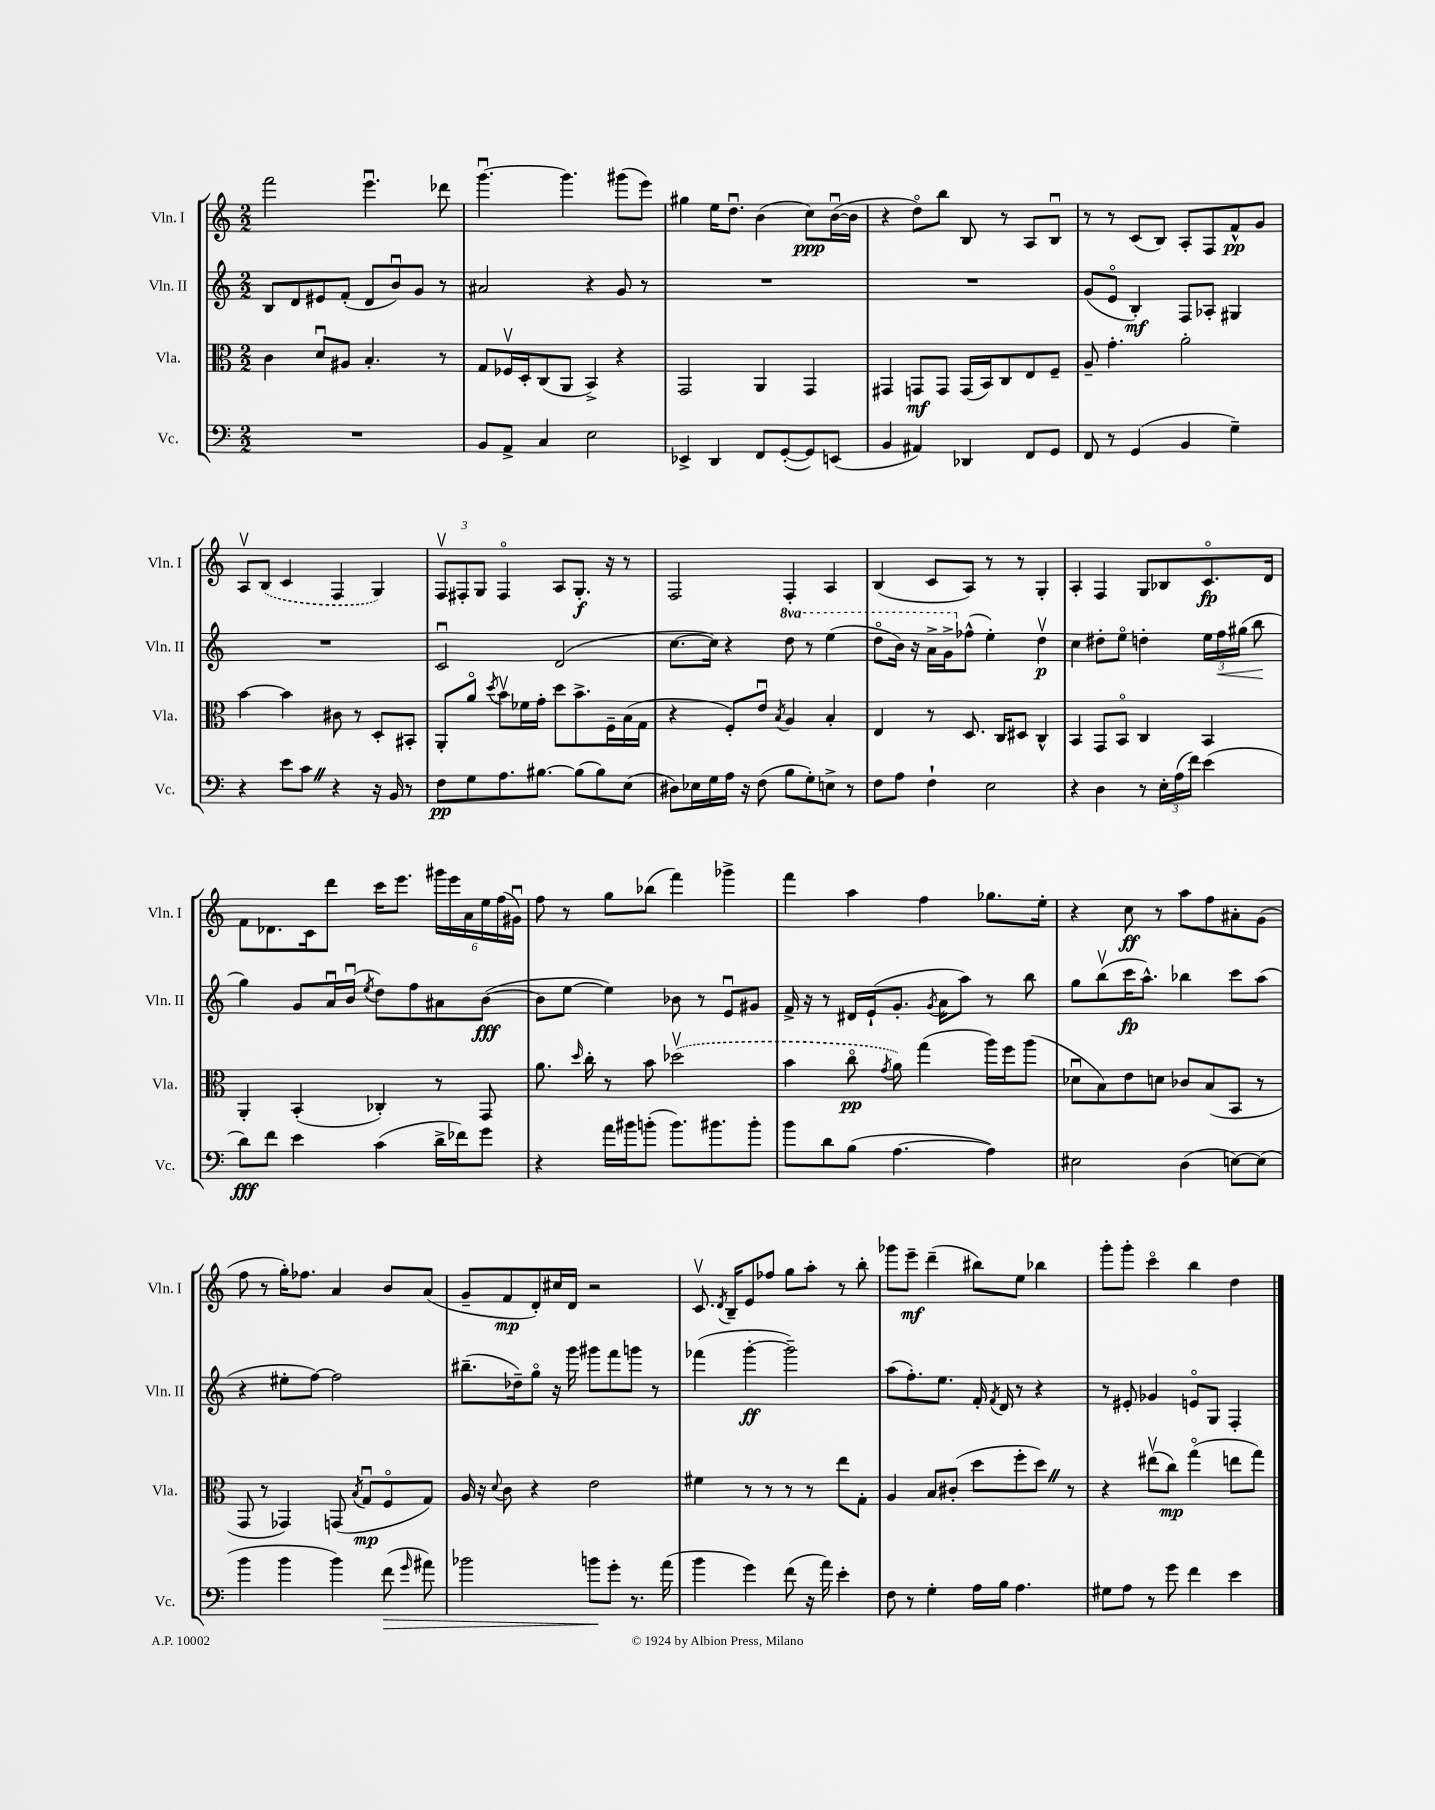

**kern	**kern	**kern	**kern
*staff4	*staff3	*staff2	*staff1
*clefF4	*clefC3	*clefG2	*clefG2
*k[]	*k[]	*k[]	*k[]
*M2/2	*M2/2	*M2/2	*M2/2
1r	4c\	8B/L	2fff\
.	.	8d/	.
.	8du/L	8e#/	.
.	8A#/J	(8f'/J	.
.	4.B'/	8d/L	4.eeeu\
.	.	8bu/)	.
.	.	8g/J	.
.	8r	8r	8ddd-\
=	=	=	=
8BB/L	8G/L	2a#/	[4.gggu\
8AA^/J	16F-v/L	.	.
.	16D'/J	.	.
4C/	(8C/	.	.
.	8AA/J	.	4.ggg\]
2E\	4BB^/)	4r	.
.	4r	8g/	(8ggg#\L
.	.	8r	8eee\J)
=	=	=	=
4EE-^/	2GG/	1r	4gg#\
4DD/	.	.	16ee\LK
.	.	.	8.ddu\J
8FF/L	4AA/	.	(4b\
([8GG'/	.	.	.
8GG/])	4GG/	.	8cc\L)
(8EE/J	.	.	([16bu\L
.	.	.	16b\]JJ
=	=	=	=
4BB/	4GG#/	1r	4r
4AA#/)	8GG/L	.	8ddo\L)
.	8GG/J	.	8bb\J
4DD-/	(16GG/LL	.	8B/
.	16BB/J)	.	.
.	8C/	.	8r
8FF/L	8E/	.	8A/L
8GG/J	8F~/J	.	8Bu/J
=	=	=	=
8FF/	8A~/	(8g/L	8r
8r	4.g'\	8eo/J	8r
(4GG/	.	4B'/)	(8c/L
.	.	.	8B/J)
4BB/	2a'\	8F/L	8A'/L
.	.	8A-'/J	8F/
4G~\)	.	4G#/	8f^^/
.	.	.	8g/J
=	=	=	=
4r	[4b\	1r	8Av/L
.	.	.	(8B/J
8e\L	4b\]	.	4c/
8c\J	.	.	.
4r	8c#\	.	4F/
.	8r	.	.
16r	8D'/L	.	4G/)
16BB/	.	.	.
8r	8BB#'/J	.	.
=	=	=	=
8F\L	8AA'/L	2cu/	12Fv/L
.	.	.	12F#'/
8G\	8ao/J	.	.
.	.	.	12G/J
.	8qdd/	.	.
8.A\	8bv\L	.	4F#o/
.	16f-\L	.	.
[8.B#\J	16g'\JJ	.	.
.	8dd\L	(2d/	8A/L
(8B#\]L	8.b^\	.	8.G'/J
8B#\)	.	.	.
.	16F~\L	.	16r
(8E\J	(16B\	.	8r
.	16G\JJ	.	.
=	=	=	=
8D#\L)	4r	[8.cc\L	2F/
16E-\L	.	.	.
16G\	.	16cc\]Jk)	.
16A\JJ	8F'/L)	4r	.
16r	.	.	.
(8F\	8eu/J	.	.
.	8qB/	.	.
8B\L	4A/	8ddd\	4F'/
8G'\)	.	8r	.
8E^\J	4B'/	(4eee\	4A/
8r	.	.	.
=	=	=	=
8F\L	4E/	8dddo\L	(4B/
8A\J	.	16bb\Jk)	.
.	.	16r	.
4F`\	8r	16aa^\LL	8c/L
.	.	16gg^\J	.
.	8.D/	(8ff-^^\J	8A/J)
2E\	.	4ee'\)	8r
.	16C/LK	.	.
.	8D#/J	.	8r
.	4C^^/	4ddv\	4G'/
=	=	=	=
4r	4BB/	4cc\	4A'/
4D\	8GG/L	8dd#'\L	4F/
.	8BBo/J	8eeo\J	.
8r	4C/	4dd'\	8G/L
24E'\LL	.	.	8B-/
(24A\	.	.	.
24f\JJ)	.	.	.
(4e\	4BB/	24ee\LL	8.co/
.	.	24ff\	.
.	.	(24gg#\JJ	.
.	.	8bb\	.
.	.	.	16d/Jk
=	=	=	=
8d\L)	4AA'/	4gg\)	8f\L
8f\J	.	.	8.d-\
4e\	(4BB'/	8g/L	.
.	.	.	16c\k
.	.	16au/L	8ddd\J
.	.	(16bu/JJ	.
.	.	8qee/	.
(4c\	4C-'/)	8dd\L)	16ccc\LK
.	.	.	8.eee\J
.	.	8ff\	.
16d^\LL	8r	8a#\	24ggg#\LL
.	.	.	24eee\
16f-\J)	.	.	.
.	.	.	24a\
8g\J	8GG/	([8b\J	24ee\
.	.	.	(24ff\
.	.	.	24g#u\JJ)
=	=	=	=
4r	8.a\	8b\]L	8ff\
.	.	[8ee\J	8r
.	16qqdd/	.	.
.	16cc'\	.	.
16a\LL	8r	4ee\])	8gg\L
16b#\J	.	.	.
(8b'\J	8b\	.	(8bb-\J
8.b\L)	(2dd-v\	8b-\	4fff\)
.	.	8r	.
8.b#\	.	.	.
.	.	8eu/L	4ggg-^\
8b#'\J	.	8g#/J	.
=	=	=	=
8b\L	4b\	16f^/	4fff\
.	.	16r	.
8d\	.	8r	.
(8B\J	8cco\	16d#/LL	4aa\
.	.	(16e`/J	.
.	8qg/	.	.
[4.A\	8a\)	8.g'/J	.
.	(4gg\	.	4ff\
.	.	8qg/	.
.	.	16a\LK	.
.	.	8aa\J)	.
4A\])	16aa\LL)	8r	8.gg-\L
.	16ff\J	.	.
.	(8aa\J	8bb\	.
.	.	.	16ee'\Jk
=	=	=	=
2E#\	8d-u\L	8gg\L	4r
.	8B\)	(8bbv\	.
.	8e\	16ccc\K	8cc\
.	.	8.aa^^\J)	.
.	8d\J	.	8r
(4D\	8c-/L	4bb-\	8aa\L
.	(8B/	.	8ff\
[8E\L)	8BB/J	8ccc\L	8a#'\
(8E\]J	8r	(8aa\J	(8g\J
=	=	=	=
4b\	8GG/	4r	8ff\
.	8r	.	8r
4b\	4GG-/)	8ee#'\L	16gg'\LK)
.	.	.	8.ff-\J
.	.	[8ff\J)	.
4b\)	(8GG/	2ff\]	4a/
.	8qB/	.	.
.	8Gu/L	.	.
(8f\	8Fo/	.	8b/L
16qqg/	.	.	.
8a#\)	8G/J)	.	(8a/J
=	=	=	=
2b-\	16A/	(8.bb#~\L	8g~/L
.	16r	.	.
.	8qqd/	.	.
.	8c\	.	8f/
.	.	16dd-~\k)	.
.	4r	8ggo\J	8d'/)
.	.	16r	16cc#/L
.	.	16ggg\	16d/JJ
8b\L	2e\	8ggg#\L	2r
8g'\J	.	8fff\	.
8.r	.	8ggg\J	.
.	.	8r	.
(16a\	.	.	.
=	=	=	=
4b\	4f#\	(4fff-\	8.cv/
.	.	.	8qd/
.	.	.	16B~/LK
4g\)	8r	[4ggg'\	8e/
.	8r	.	8ff-/J
(8f\	8r	2ggg~\])	8gg\L
16r	8r	.	8aa'\J
16a\)	.	.	.
4e'\	8ee\L	.	8r
.	8G'\J	.	8bb'\
=	=	=	=
8F\	4A/	(8aa\L	8ggg-\L
8r	.	8.ff'\)	8eee~\J
4G'\	8B/L	.	(4ddd~\
.	.	8.ee\J	.
.	(8c#'/J	.	.
16A\LL	8dd\L	16f'/	8bb#\L)
.	.	8qf/	.
16B\JJ	.	16d/	.
4.A\	8ff'\	8r	8ee\J
.	8dd\J)	4r	4bb-\
.	8r	.	.
=	=	=	=
8G#\L	4r	8r	8ggg'\L
8A\J	.	8e#'/	8ggg'\J
8r	(8ee#v\L	4g-/	4ccco\
8g\	8cc\J)	.	.
4f\	(4ggo\	8eo/L	4bb\
.	.	8G/J	.
4e\	8ee\L	4F'/	4dd\
.	8gg\J)	.	.
==	==	==	==
*-	*-	*-	*-
